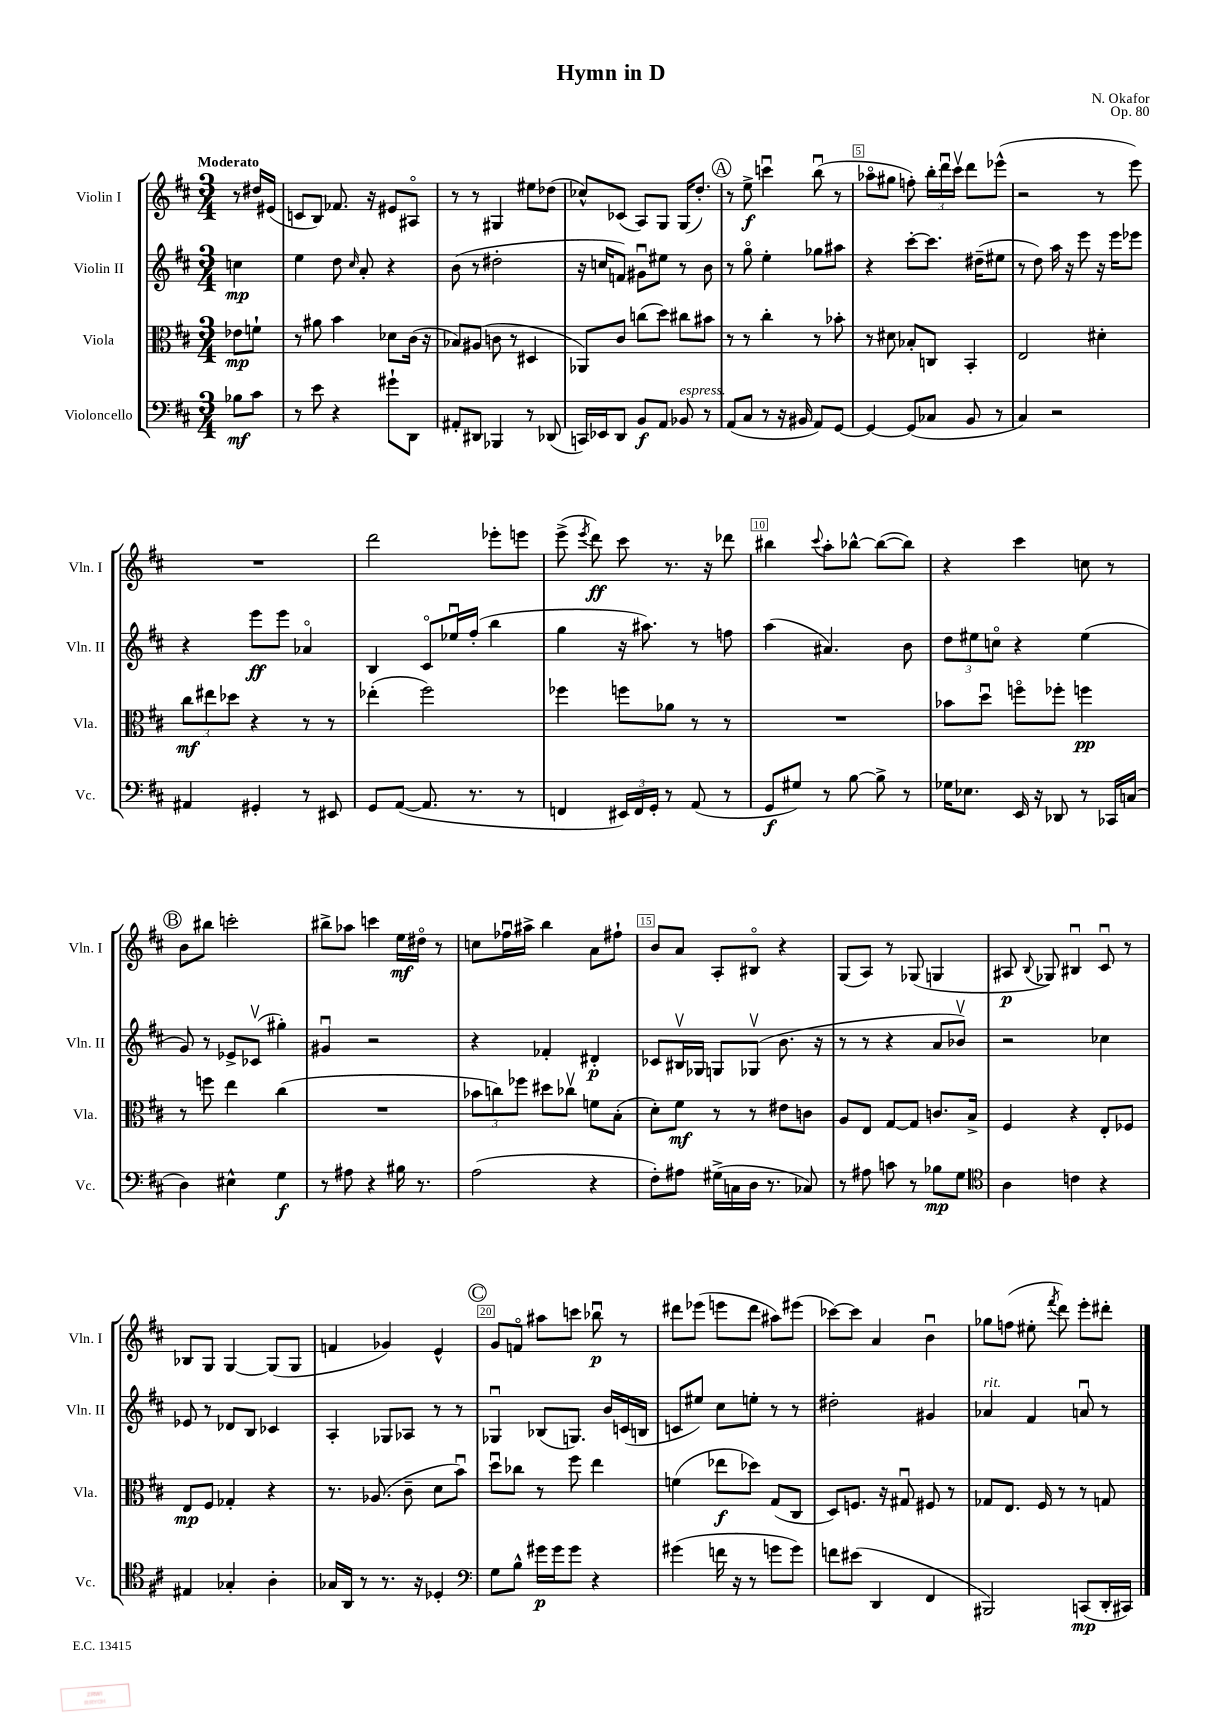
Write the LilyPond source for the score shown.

\header { title = "Hymn in D" composer = "N. Okafor" opus = "Op. 80" }
<<
\new StaffGroup <<
\new Staff = "s0" \with { instrumentName = "Violin I" shortInstrumentName = "Vln. I" } {
    \clef treble \key d \major \numericTimeSignature \time 3/4 \partial 4 \tempo "Moderato"
    \autoBeamOff r8 dis''16[ eis'16]( |
    c'8[ b8]) fes'8. r16 eis'8[ ais8]\flageolet |
    r8 r8 gis4 eis''8[ des''8]( |
    ces''8[-^) ces'8]( a8[) g8] g16[( d''8.]-.) |
    \mark \markup { \circle "A" } r8 e''8->\f c'''4\downbow b''8\downbow( r8 |
    aes''8[\flageolet gis''8] f''8-.) \tuplet 3/2 { b''16[-. d'''16\downbow cis'''16]\upbow } d'''8[ ees'''8]-^( |
    r2 r8 e'''8) |
    R2. |
    d'''2 ees'''8[-. e'''8] |
    e'''8->( \acciaccatura { e'''8 } d'''8\ff) cis'''8 r8. r16 des'''8 |
    bis''4 \appoggiatura { cis'''8 } a''8[-. bes''8]~-^ bes''8[~( bes''8]) |
    r4 cis'''4 c''8 r8 |
    \mark \markup { \circle "B" } b'8[ bis''8] c'''2-. |
    bis''8[-> aes''8] c'''4 e''16[\mf dis''16]\flageolet r8 |
    c''8[ fes''16\downbow ais''16]-> b''4 a'8[ fis''8]-! |
    b'8[ a'8] a8[-. bis8]\flageolet r4 |
    g8[( a8]) r8 ges8( g4 |
    ais8\p \appoggiatura { b8 } ges8) bis4\downbow cis'8\downbow r8 |
    bes8[ g8] g4~ g8[( g8] |
    f'4 ges'4) e'4-^ |
    \mark \markup { \circle "C" } g'8[ f'8]\flageolet ais''8[ c'''8] bes''8\downbow\p r8 |
    dis'''8[ ees'''8]( e'''8[ dis'''8] ais''8[) eis'''8]( |
    ces'''8[~) ces'''8] a'4 b'4\downbow |
    ges''8[ f''8]( eis''8-. \acciaccatura { fis'''8 } d'''8) e'''8[-. dis'''8]-. \bar "|." |
}
\new Staff = "s1" \with { instrumentName = "Violin II" shortInstrumentName = "Vln. II" } {
    \clef treble \key d \major \numericTimeSignature \time 3/4 \partial 4
    \autoBeamOff c''4\mp |
    e''4 d''8 \grace { cis''16 } a'8-. r4 |
    b'8( r8 dis''2-. |
    r16 c''16[ f'8]) gis'8[\downbow eis''8] r8 b'8 |
    \mark \markup { \circle "A" } r8 g''8\flageolet e''4-. ges''8[ ais''8] |
    r4 cis'''8[~-. cis'''8.] dis''16[--( eis''8] |
    r8 d''8) a''16 r16 e'''8 r16 e'''16[ ees'''8] |
    r4 e'''8[\ff e'''8] aes'4\flageolet |
    b4 cis'8[\flageolet ees''16\downbow fis''16]-.( b''4 |
    g''4 r16 ais''8.) r8 f''8 |
    a''4( ais'4.) b'8 |
    \tuplet 3/2 { d''8[ eis''8 c''8]\flageolet } r4 eis''4( |
    \mark \markup { \circle "B" } g'8) r8 ees'8[-> ces'8]\upbow( gis''4-.) |
    gis'4\downbow r2 |
    r4 fes'4-. dis'4-.\p |
    ces'8[ bis16\upbow ges16] g8[ ges8]\upbow( b'8. r16 |
    r8 r8 r4 a'8[ bes'8]\upbow) |
    r2 ces''4 |
    ees'8 r8 des'8[ b8] ces'4 |
    a4-. ges8[ aes8] r8 r8 |
    \mark \markup { \circle "C" } ges4\downbow bes8[( g8.]) b'16[ c'16( b16] |
    c'8[ eis''8]) cis''8[ e''8]-. r8 r8 |
    dis''2-. gis'4 |
    aes'4^\markup { \italic "rit." } fis'4 a'8\downbow r8 \bar "|." |
}
\new Staff = "s2" \with { instrumentName = "Viola" shortInstrumentName = "Vla." } {
    \clef alto \key d \major \numericTimeSignature \time 3/4 \partial 4
    \autoBeamOff ees'8[\mp f'8]-! |
    r8 ais'8 b'4 des'8[ cis'16]( r16 |
    bes8[) ais8]( c'8 r8 dis4 |
    aes,8[) cis'8] c''8[( d''8]) cis''8[ bis'8] |
    \mark \markup { \circle "A" } r8 r8 cis''4-. r8 bes'8-. |
    r8 dis'8 bes8[-. c8] b,4-. |
    e2 dis'4-. |
    \tuplet 3/2 { cis''8[\mf eis''8 des''8] } r4 r8 r8 |
    ees''4-.( fis''2) |
    fes''4 f''8[ aes'8] r8 r8 |
    R2. |
    bes'8[ d''8]\downbow f''8[\flageolet fes''8]-. f''4\pp |
    \mark \markup { \circle "B" } r8 f''8 e''4 cis''4( |
    R2. |
    \tuplet 3/2 { bes'8[ c''8) fes''8] } dis''8[ ces''8]\upbow f'8[ b8]-.( |
    d'8[-.) fis'8]\mf r8 r8 eis'8[ c'8] |
    a8[ e8] g8[~ g8] c'8.[ b16]-> |
    fis4 r4 e8[-. fes8] |
    e8[\mp fis8] ges4-. r4 |
    r8. aes8.( cis'8-- d'8[ b'8]\downbow) |
    \mark \markup { \circle "C" } d''8[\downbow ces''8] r8 fis''8 e''4 |
    f'4( ees''8[\f des''8]) g8[( cis8] |
    d8[) f8.] r16 gis8\downbow fis8 r8 |
    ges8[ e8.] fis16 r8 r8 g8 \bar "|." |
}
\new Staff = "s3" \with { instrumentName = "Violoncello" shortInstrumentName = "Vc." } {
    \clef bass \key d \major \numericTimeSignature \time 3/4 \partial 4
    \autoBeamOff bes8[\mf cis'8] |
    r8 e'8 r4 gis'8[-! d,8] |
    ais,8[-. dis,8] bes,,4 r8 des,8( |
    c,16[) ees,16 d,8] b,8[\f a,8] bes,8^\markup { \italic "espress." } r8 |
    \mark \markup { \circle "A" } a,8[( cis8] r8 r16 bis,16 a,8[) g,8]~ |
    g,4~ g,8[( ces8] b,8 r8 |
    cis4) r2 |
    ais,4 gis,4-. r8 eis,8 |
    g,8[ a,8]~( a,8. r8. r8 |
    f,4 \tuplet 3/2 { eis,16[) f,16 g,16]-. } r8 a,8( r8 |
    g,8[\f gis8]) r8 b8~ b8-> r8 |
    ges16[ ees8.] e,16 r16 des,8 r8 ces,16[ c16]( |
    \mark \markup { \circle "B" } d4) eis4-^ g4\f |
    r8 ais8 r4 bis16 r8. |
    a2( r4 |
    fis8[-.) ais8] gis16[->( c16 d16] r8. ces8) |
    r8 ais8 c'8 r8 bes8[\mp g8] |
    \clef tenor a4 c'4 r4 |
    eis4 ges4-. a4-. |
    ges16[ a,16] r8 r8. r16 des4-. |
    \mark \markup { \circle "C" } \clef bass g8[ b8]-^ gis'16[\p gis'16 gis'8] r4 |
    gis'4( f'16 r16 r8 g'8[ g'8]) |
    f'8[ eis'8]( d,4 fis,4 |
    bis,,2) c,8[\mp( d,16-. cis,16]) \bar "|." |
}
>>
>>
\layout { \context { \Score \override BarNumber.break-visibility = ##(#f #t #t) barNumberVisibility = #(every-nth-bar-number-visible 5) \override BarNumber.stencil = #(make-stencil-boxer 0.1 0.3 ly:text-interface::print) } }
